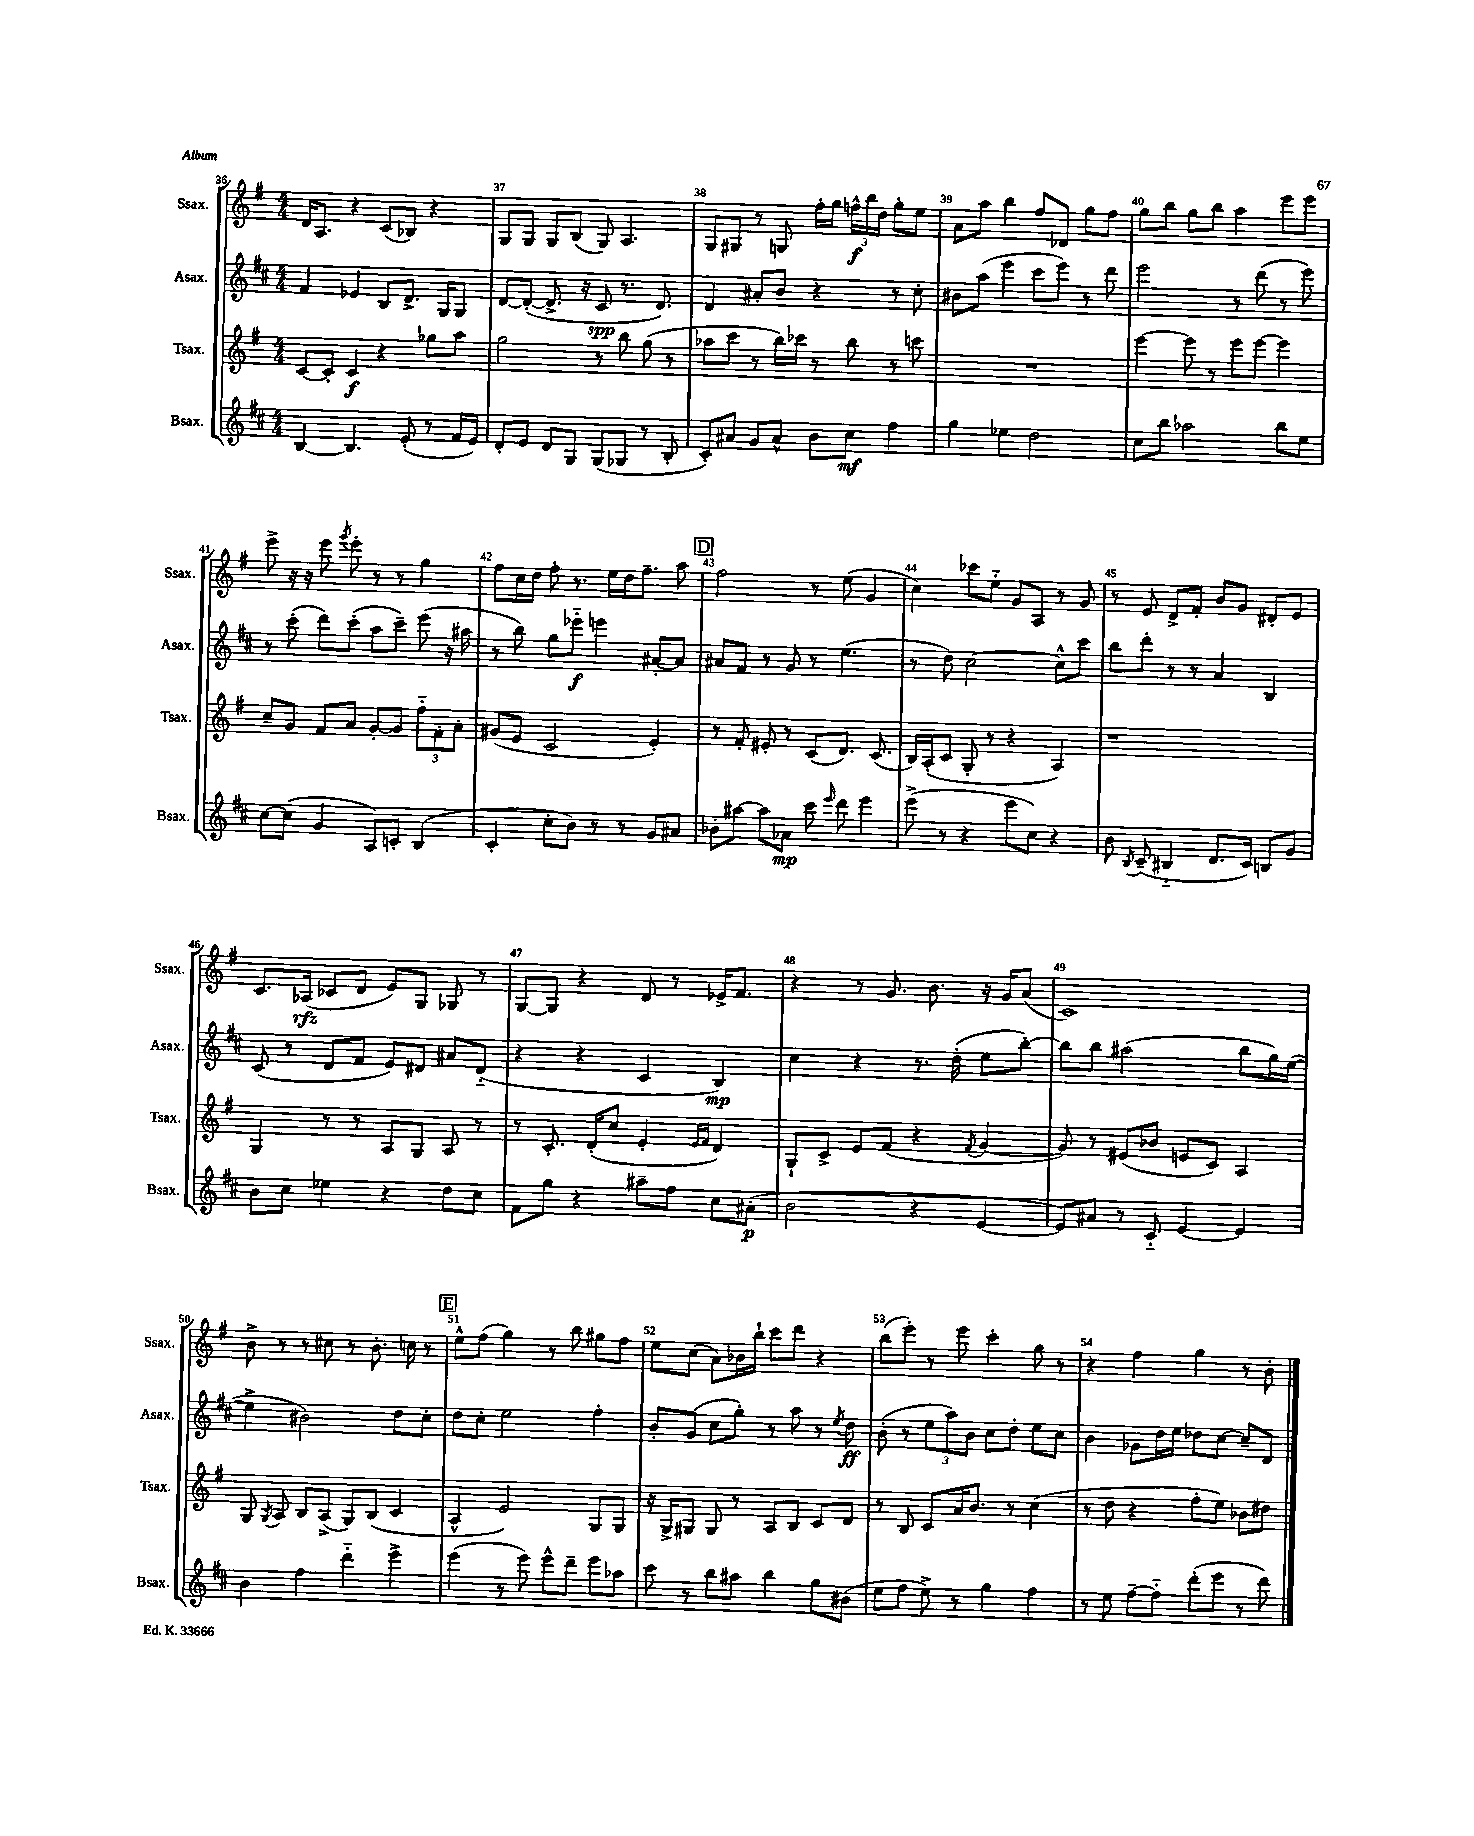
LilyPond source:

<<
\new StaffGroup <<
\new Staff = "s0" \with { instrumentName = "Ssax." shortInstrumentName = "Ssax." } {
    \clef treble \key g \major \numericTimeSignature \time 4/4
    \autoBeamOff d'16[ a8.] r4 c'8[( bes8]) r4 |
    g8[ g8] g8[ b8]( g8) a4. |
    g8[ gis8] r8 g8 fis''16[-. g''16] \tuplet 3/2 { f''16[-^\f b''16 d''16] } g''8[-. e''8] |
    a'8[ a''8] b''4 fis''8[ des'8] g''8[ fis''8] |
    g''8[ b''8] g''8[ b''8] a''4 e'''8[ e'''8] |
    e'''8-> r16 r16 e'''8 \acciaccatura { g'''8 } e'''8-. r8 r8 g''4 |
    fis''8[ c''16 d''16] fis''8-. r8. e''16[ d''16 fis''8.]-- a''8 |
    \mark \markup { \box "D" } fis''2 r8 e''8( g'4 |
    c''4) ces'''8[ e''8]-_ g'8[ a8] r8 g'8 |
    r8 e'8 d'8[-> fis'8]-. b'8[ g'8] dis'8[-. e'8] |
    c'8.[ aes16]\rfz( ces'8[ d'8] e'8[) g8] ges8 r8 |
    g8[~ g8] r4 d'8 r8 ees'16[-> fis'8.] |
    r4 r8 g'8. b'8. r16 g'16[ a'8]( |
    c'1) |
    b'8-> r8 r8 cis''8 r8 b'8.-. c''16 r8 |
    \mark \markup { \box "E" } e''8[-^ fis''8]( g''4) r8 b''8 gis''8[ fis''8] |
    e''8[ c''8]( a'8[) bes'16 b''16]-! c'''8[ d'''8] r4 |
    b''8[( e'''8]-.) r8 e'''8 c'''4-. g''8 r8 |
    r4 fis''4 g''4 r8 b'8-. \bar "|." |
}
\new Staff = "s1" \with { instrumentName = "Asax." shortInstrumentName = "Asax." } {
    \clef treble \key d \major \numericTimeSignature \time 4/4
    \autoBeamOff fis'4 ees'4 b8[ d'8.]-> g16[ g8] |
    d'8[~ d'8]~-.( d'8.-> r16 cis'8\spp r8. d'8.) |
    d'4 ais'8[-. b'8] r4 r8 cis''8-. |
    bis'8[ a''8]( e'''4 cis'''8[ e'''8]) r8 d'''8 |
    e'''2 r8 d'''8( r8 e'''8) |
    r8 cis'''8-.( d'''8[) cis'''8]-.( a''8[ cis'''8]--) e'''8( r16 ais''16 |
    r8 b''8) g''8[ ees'''8]-_\f e'''4 ais'8[~-. ais'8] |
    \mark \markup { \box "D" } ais'8[ fis'8] r8 g'8 r8 e''4.( |
    r8 d''8) cis''2~ cis''8[-^ cis'''8] |
    b''8[ d'''8]-. r8 r8 a'4 b4 |
    cis'8( r8 d'8[ fis'8] e'8[) dis'8] ais'8[ dis'8]-_( |
    r4 r4 cis'4 b4\mp) |
    cis''4 r4 r8. d''16-.( e''8[ b''8]~-.) |
    b''8[ b''8] ais''2( b''8[ g''16) e''16]~( |
    e''4-> bis'2) d''8[ cis''8]-. |
    \mark \markup { \box "E" } d''8[ cis''8]-. e''2 fis''4-. |
    b'8[-. g'8]( cis''8[ g''8]-.) r8 a''8 r8 \acciaccatura { e''8 } d''8\ff |
    b'8-.( r8 \tuplet 3/2 { e''8[ a''8) b'8] } cis''8[ d''8]-. e''8[ cis''8] |
    b'4 ges'8[ d''16 e''16] des''8[ cis''8]~ cis''8[-- d'8] \bar "|." |
}
\new Staff = "s2" \with { instrumentName = "Tsax." shortInstrumentName = "Tsax." } {
    \clef treble \key g \major \numericTimeSignature \time 4/4
    \autoBeamOff c'8[~ c'8]-. c'4\f r4 ges''8[ a''8] |
    g''2 r8 b''8 g''8( r8 |
    aes''8[ c'''8] r8 b''16[) ces'''16] r8 b''8 r8 c'''8 |
    R1 |
    e'''4~ e'''8 r8 e'''8[ e'''8]~ e'''4 |
    c''8[-- g'8] fis'8[ a'8] g'8[~-. g'8] \tuplet 3/2 { fis''8[-_ fis'8-. a'8]-. } |
    gis'8[( e'8] c'2 e'4-.) |
    \mark \markup { \box "D" } r8 fis'8-. eis'8-. r8 c'8[( d'8.]) c'8.( |
    b16[) a16-.( c'8] g8-. r8 r4 a4) |
    r1 |
    g4 r8 r8 a8[ g8] a8 r8 |
    r8 c'8.-. d'16[-.( c''8] e'4-. \grace { e'16[ fis'16] } d'4) |
    g8[-! c'8]-> e'8[ fis'8]( r4 \acciaccatura { fis'8 } g'4~ |
    g'8) r8 eis'8[( bes'8] e'8[ c'8]) a4 |
    g8 \acciaccatura { g8 } a8 b8[ a8]->( g8[) b8]( c'4 |
    \mark \markup { \box "E" } a4-^ e'2) g8[ g8] |
    r16 g16[-> gis8] gis8 r8 a8[ b8] c'8[ d'8] |
    r8 b8 c'8[ a'16 b'8.] r8 c''4( |
    r8 d''8 r4 fis''8[-. e''8]) bes'8[ dis''8] \bar "|." |
}
\new Staff = "s3" \with { instrumentName = "Bsax." shortInstrumentName = "Bsax." } {
    \clef treble \key d \major \numericTimeSignature \time 4/4
    \autoBeamOff b4~ b4. e'8-.( r8 fis'16[ e'16]) |
    d'8[-. e'8] d'8[ g8] g8[( ges8] r8 b8-. |
    cis'8[-.) ais'8] g'8[ ais'8]-^ b'8[ cis''8]\mf fis''4 |
    g''4 ees''4 d''2 |
    cis''8[ b''8] aes''2 b''8[ e''8] |
    cis''8[~ cis''8]( g'4 a8[) c'8]-. b4( |
    cis'4-. cis''8[-. b'8]) r8 r8 g'8[ ais'8] |
    \mark \markup { \box "D" } bes'8[-. ais''8]~ ais''8[ aes'8]\mp cis'''8 \grace { e'''16 } d'''8 e'''4 |
    e'''8->( r8 r4 e'''8[ cis''8]) r4 |
    b'8 \acciaccatura { b8 } cis'8--( bis4-_ d'8.[ cis'16]) b8[ g'8] |
    b'8[ cis''8] ees''4 r4 d''8[ cis''8] |
    fis'8[ g''8] r4 ais''8[-- fis''8] cis''8[ ais'8]-.\p( |
    b'2 r4 e'4~ |
    e'8[) ais'8] r8 cis'8-_ e'4~ e'4 |
    b'4 fis''4 d'''4-_ e'''4-> |
    \mark \markup { \box "E" } e'''4( r8 e'''8) e'''8[-^ d'''8]-- e'''8[ aes''8] |
    cis'''8 r8 b''8[ ais''8] b''4 g''8[ bis'8]( |
    e''8[ fis''8] e''8->) r8 g''4 fis''4 |
    r8 e''8 fis''8[~-- fis''8]-_ d'''8[-.( e'''8] r8 d'''8) \bar "|." |
}
>>
>>
\layout { \context { \Score currentBarNumber = #36 \override BarNumber.break-visibility = ##(#f #t #t) barNumberVisibility = #all-bar-numbers-visible } }
